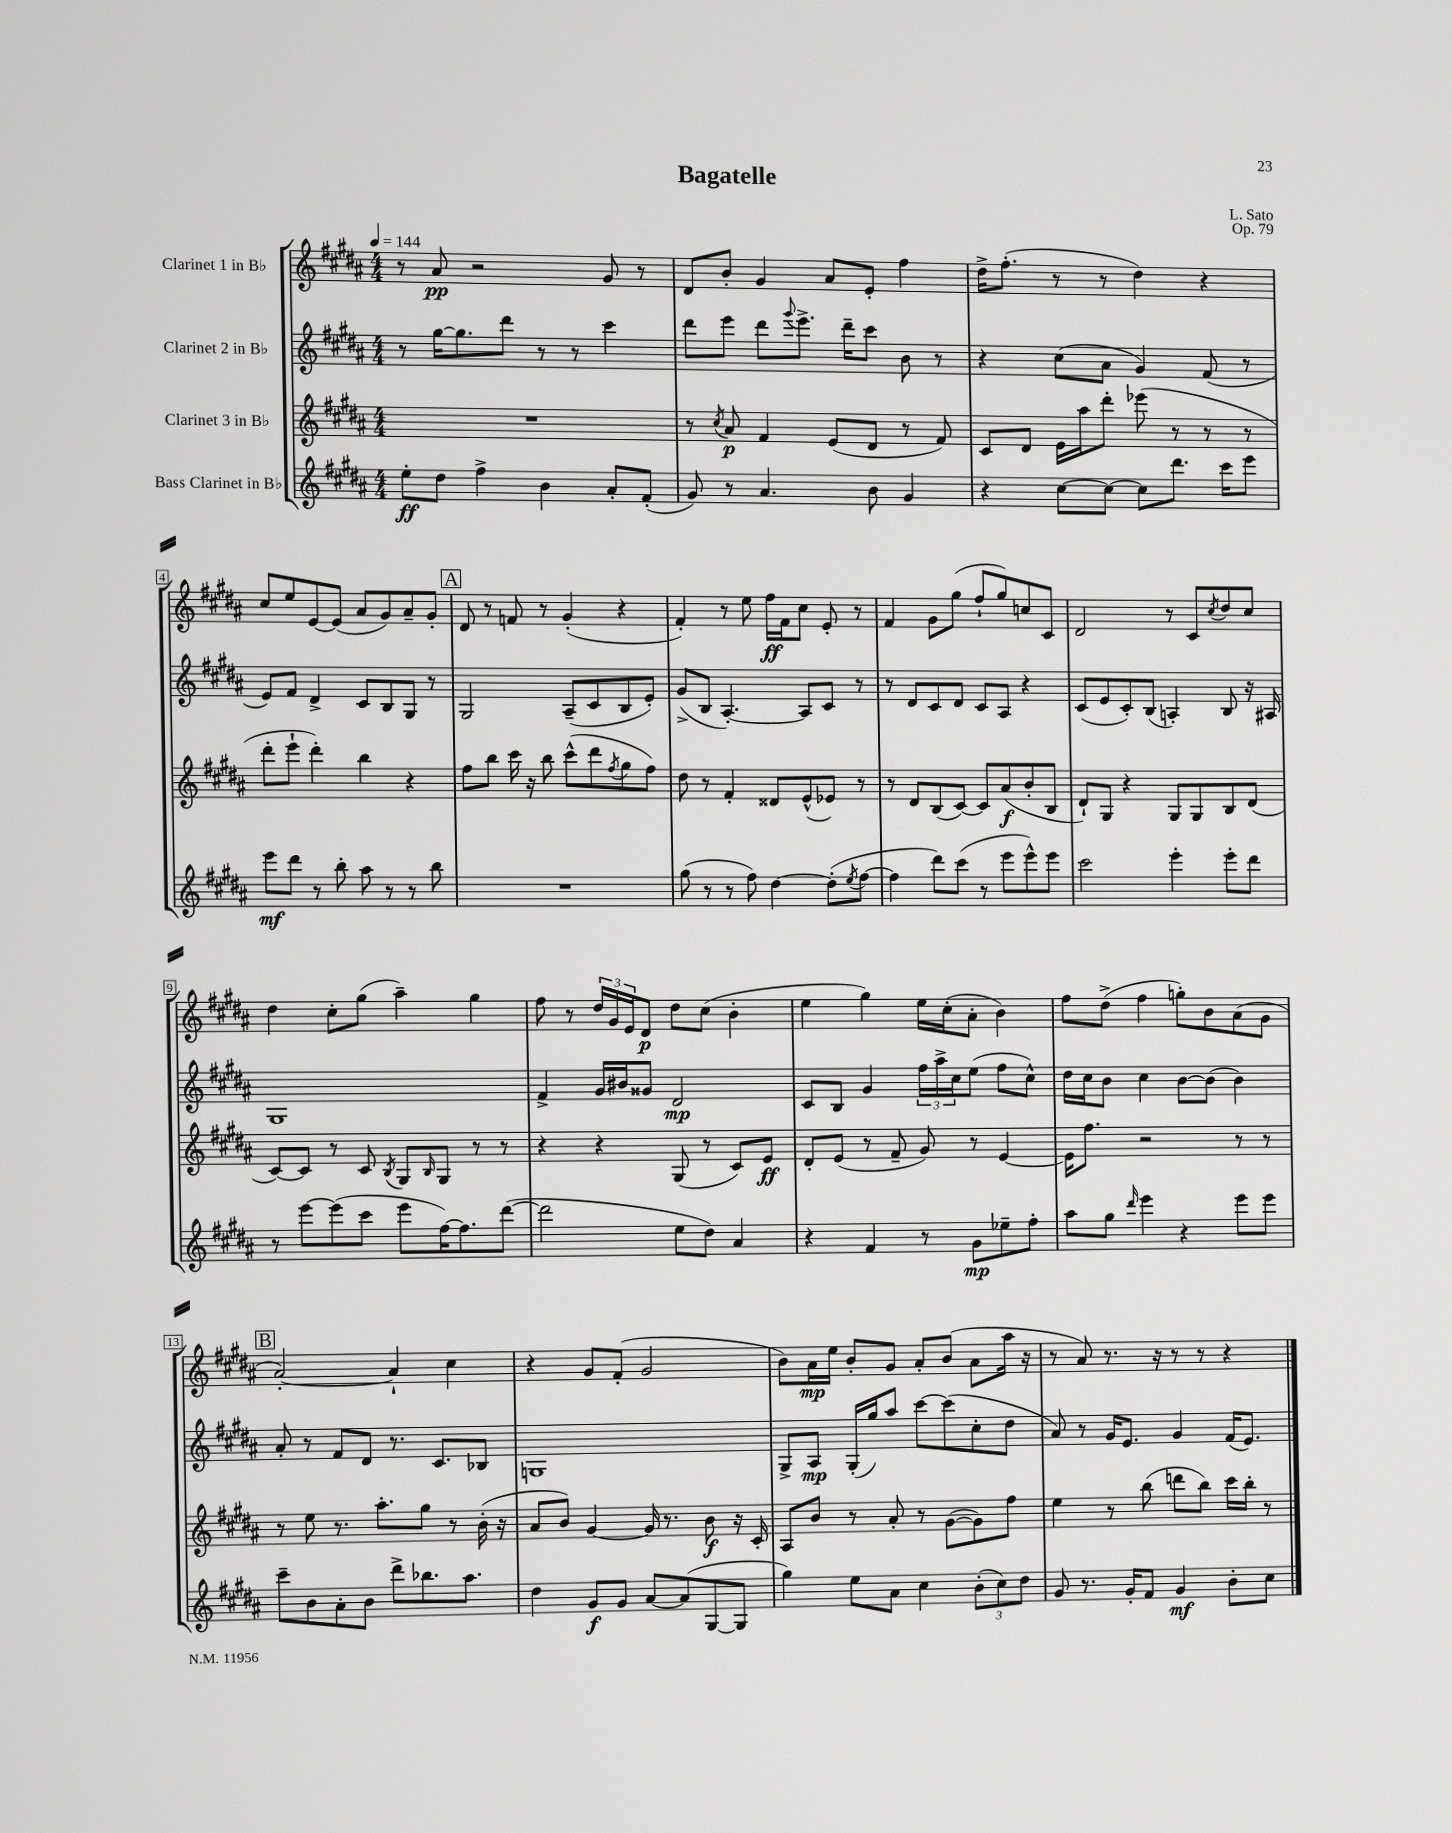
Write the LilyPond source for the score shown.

\header { title = "Bagatelle" composer = "L. Sato" opus = "Op. 79" }
<<
\new StaffGroup <<
\new Staff = "s0" \with { instrumentName = "Clarinet 1 in Bb" } {
    \clef treble \key b \major \numericTimeSignature \time 4/4 \tempo 4 = 144
    r8 ais'8\pp r2 gis'8 r8 |
    dis'8 b'8-. gis'4 ais'8 e'8-. fis''4 |
    dis''16-> fis''8.-.( r8 r8 dis''4) r4 |
    cis''8 e''8 e'8~ e'8( ais'8 gis'8) ais'8-- gis'8-. |
    \mark \markup { \box "A" } dis'8 r8 f'8 r8 gis'4-.( r4 |
    fis'4-.) r8 e''8 fis''16\ff fis'16 cis''8 e'8-. r8 |
    fis'4 gis'8 gis''8( fis''8-! gis''8) c''8 cis'8 |
    dis'2 r8 cis'8 \acciaccatura { cis''8 } dis''8 cis''8 |
    dis''4 cis''8-. gis''8( ais''4--) gis''4 |
    fis''8 r8 \tuplet 3/2 { dis''16 gis'16 e'16 } dis'8\p dis''8 cis''8( b'4-. |
    e''4 gis''4) e''16 cis''16-.( ais'8-. b'4) |
    fis''8 dis''8->( fis''4 g''8-.) b'8 ais'8( gis'8 |
    \mark \markup { \box "B" } ais'2~-.) ais'4-! cis''4 |
    r4 gis'8 fis'8-.( gis'2 |
    b'8) ais'16\mp e''16 b'8-. gis'8 ais'8-. b'8( ais'8 ais''16 r16 |
    r8 ais'8) r8. r16 r8 r8 r4 \bar "|." |
}
\new Staff = "s1" \with { instrumentName = "Clarinet 2 in Bb" } {
    \clef treble \key b \major \numericTimeSignature \time 4/4
    r8 gis''16~ gis''8. dis'''8 r8 r8 cis'''4 |
    dis'''8 e'''8 dis'''8 \appoggiatura { gis'''8 } e'''8.-> dis'''16-- cis'''8 b'8 r8 |
    r4 cis''8( ais'8 gis'4) fis'8( r8 |
    e'8) fis'8 dis'4-> cis'8 b8 gis8 r8 |
    \mark \markup { \box "A" } gis2 ais8--( cis'8 b8 e'8-.) |
    gis'8->( b8 ais4.~-.) ais8 cis'8 r8 |
    r8 dis'8 cis'8 dis'8 cis'8 ais8 r4 |
    cis'8( e'8 cis'8-.) b8( a4-.) b8 r16 ais16 |
    gis1 |
    fis'4-> gis'16 bis'16 gisis'8 dis'2\mp |
    cis'8 b8 gis'4 \tuplet 3/2 { fis''16 ais''16-> cis''16 } e''8( fis''8 cis''8-^) |
    dis''16 cis''16 b'8 cis''4 b'8~ b'8( b'4) |
    \mark \markup { \box "B" } ais'8-. r8 fis'8 dis'8 r8. cis'8. bes8 |
    g1 |
    gis8-> ais8\mp gis16-.( gis''16) ais''8 cis'''8~ cis'''8( cis''8-. dis''8 |
    ais'8) r8 gis'16 e'8. gis'4 fis'16( e'8.) \bar "|." |
}
\new Staff = "s2" \with { instrumentName = "Clarinet 3 in Bb" } {
    \clef treble \key b \major \numericTimeSignature \time 4/4
    R1 |
    r8 \acciaccatura { cis''8 } ais'8\p fis'4 e'8( dis'8 r8 fis'8) |
    cis'8 dis'8 e'16 ais''16 dis'''8-. ees'''8( r8 r8 r8 |
    dis'''8-. e'''8-! dis'''4-.) b''4 r4 |
    \mark \markup { \box "A" } fis''8 b''8 cis'''16 r16 b''8 cis'''8-^( dis'''8 \acciaccatura { fis''8 } gis''8 fis''8) |
    dis''8 r8 fis'4-. disis'8 e'8-^( ees'8) r8 |
    r8 dis'8 b8( cis'8~) cis'8 ais'8\f( b'8-. b8 |
    dis'8-!) gis8 r4 gis8 gis8 b8 dis'8( |
    cis'8~) cis'8 r8 cis'8 \acciaccatura { b8 } gis8 \grace { b16 } gis8 r8 r8 |
    r4 r4 gis8( r8 cis'8) e'8\ff |
    dis'8-. e'8( r8 fis'8-- gis'8) r8 e'4~ |
    e'16 fis''8. r2 r8 r8 |
    \mark \markup { \box "B" } r8 e''8 r8. ais''8.-. gis''8 r8 b'16-.( r16 |
    ais'8 b'8) gis'4~ gis'16 r8. b'8\f r16 cis'16-. |
    ais8 b'8 r8 ais'8-. r8 gis'8~( gis'8) fis''8 |
    e''4 r8 b''8( d'''8 b''8) cis'''16 b''16-. r8 \bar "|." |
}
\new Staff = "s3" \with { instrumentName = "Bass Clarinet in Bb" } {
    \clef treble \key b \major \numericTimeSignature \time 4/4
    e''8-.\ff dis''8 fis''4-> b'4 ais'8-. fis'8-.( |
    gis'8) r8 ais'4. b'8 gis'4 |
    r4 cis''8~ cis''8~ cis''8 dis'''8. cis'''16 e'''8 |
    e'''8\mf dis'''8 r8 b''8-. ais''8 r8 r8 b''8 |
    \mark \markup { \box "A" } R1 |
    gis''8( r8 r8 fis''8) dis''4~ dis''8-.( \acciaccatura { e''8 } fis''8~ |
    fis''4 dis'''8) cis'''8( r8 e'''8 e'''8-^) e'''8 |
    cis'''2 e'''4-. e'''8-. dis'''8 |
    r8 e'''8~ e'''8( cis'''8 e'''8 fis''16~) fis''8. dis'''8~( |
    dis'''2 e''8 dis''8) ais'4 |
    r4 fis'4 r8 gis'8\mp ees''8-- fis''8-. |
    ais''8 gis''8 \grace { dis'''16 } e'''4 r4 e'''8 e'''8 |
    \mark \markup { \box "B" } cis'''8-- b'8 ais'8-. b'8 dis'''8-> bes''8. ais''8. |
    dis''4 gis'8\f gis'8 ais'8~ ais'8( gis8~ gis8 |
    gis''4) e''8 ais'8 cis''4 \tuplet 3/2 { b'8-.( cis''8) dis''8 } |
    gis'8 r8. gis'16-. fis'8 gis'4\mf b'8-. cis''8 \bar "|." |
}
>>
>>
\layout { \context { \Score \override BarNumber.stencil = #(make-stencil-boxer 0.1 0.3 ly:text-interface::print) } }
